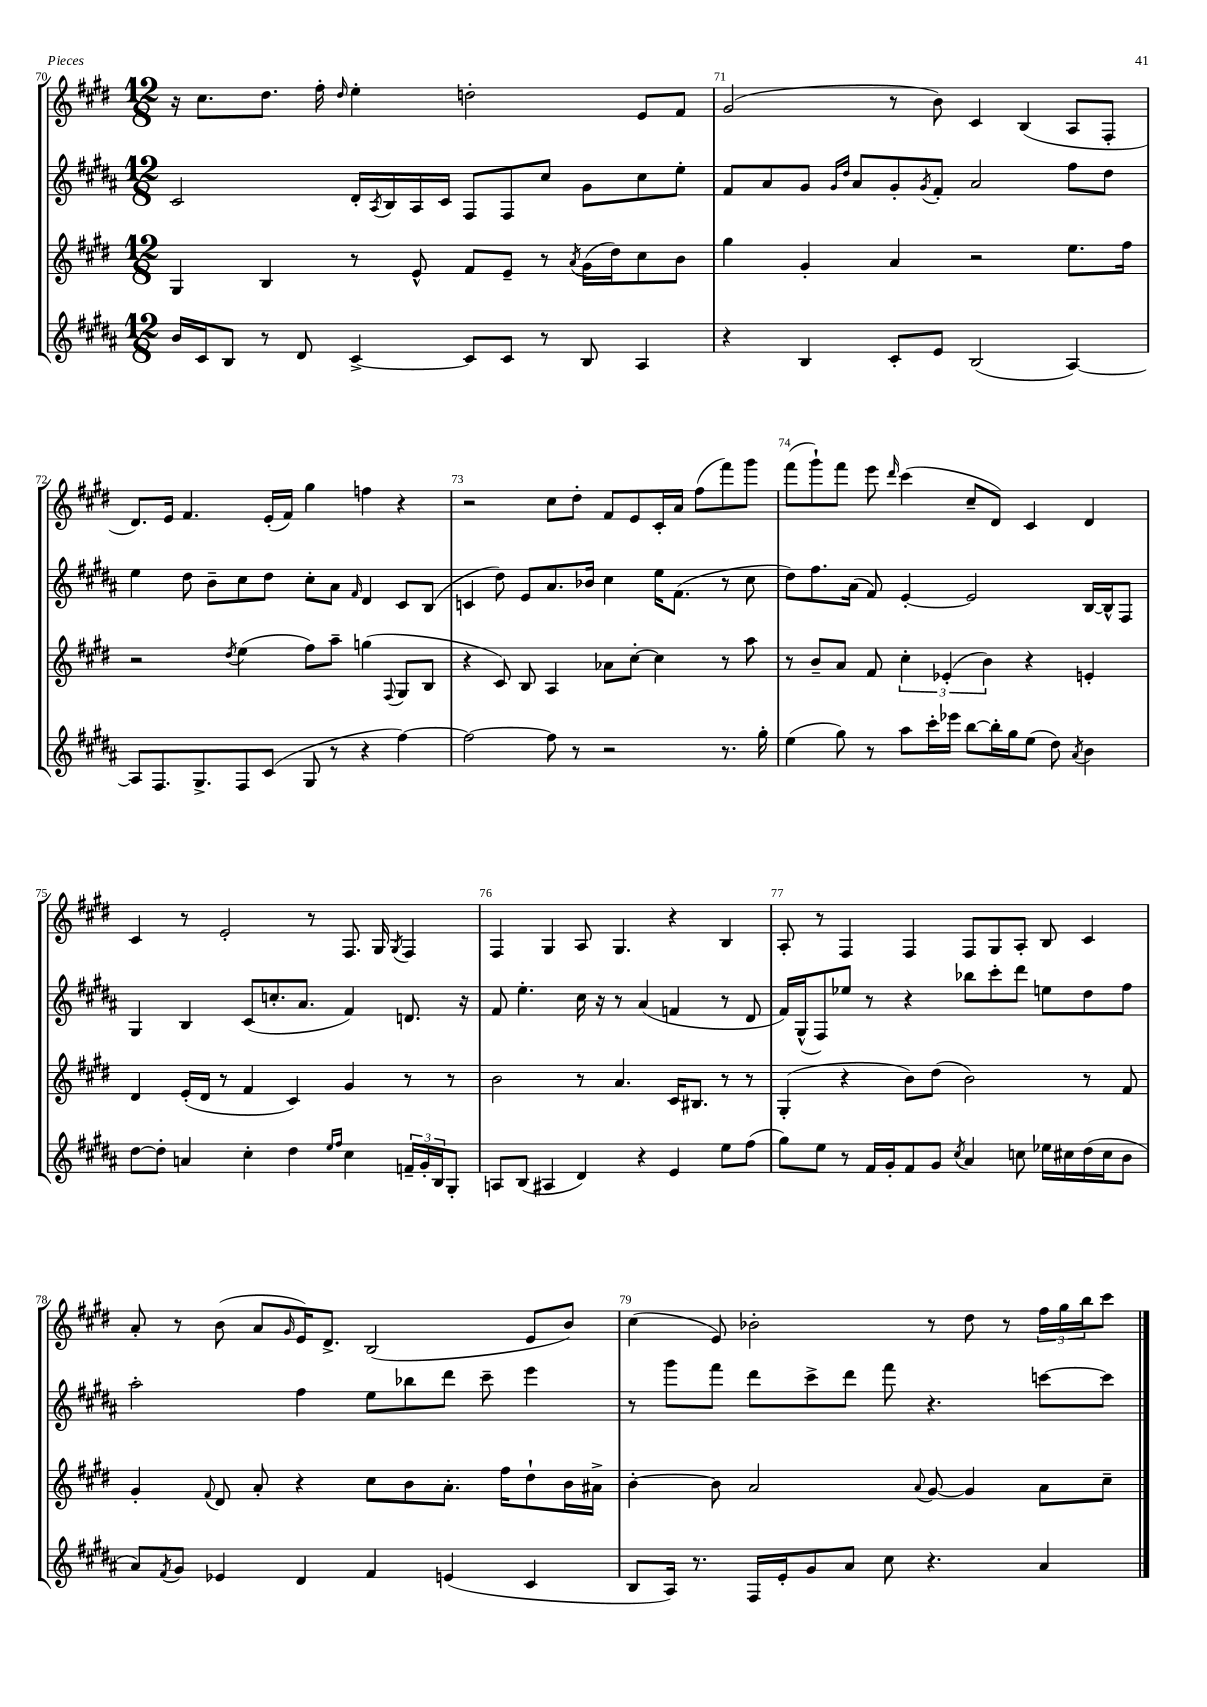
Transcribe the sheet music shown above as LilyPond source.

<<
\new StaffGroup <<
\new Staff = "s0" {
    \clef treble \key e \major \numericTimeSignature \time 12/8
    r16 cis''8. dis''8. fis''16-. \grace { dis''16 } e''4-. d''2-. e'8 fis'8 |
    gis'2( r8 b'8) cis'4 b4( a8 fis8-. |
    dis'8.) e'16 fis'4. e'16-.( fis'16) gis''4 f''4 r4 |
    r2 cis''8 dis''8-. fis'8 e'8 cis'16-. a'16 fis''8( fis'''8) gis'''8 |
    fis'''8( gis'''8-!) fis'''8 e'''8 \grace { dis'''16 } cis'''4( cis''8-- dis'8) cis'4 dis'4 |
    cis'4 r8 e'2-. r8 fis8. gis16 \acciaccatura { gis8 } fis4 |
    fis4 gis4 a8 gis4. r4 b4 |
    a8-. r8 fis4 fis4 fis8 gis8 a8-. b8 cis'4 |
    a'8-. r8 b'8( a'8 \grace { gis'16 } e'16) dis'8.-> b2( e'8 b'8) |
    cis''4( e'8) bes'2-. r8 dis''8 r8 \tuplet 3/2 { fis''16 gis''16 b''16 } cis'''8 \bar "|." |
}
\new Staff = "s1" {
    \clef treble \key b \major \numericTimeSignature \time 12/8
    cis'2 dis'16-. \acciaccatura { ais8 } b16 ais16 cis'16 fis8 fis8 cis''8 gis'8 cis''8 e''8-. |
    fis'8 ais'8 gis'8 \grace { gis'16 dis''16 } ais'8 gis'8-. \acciaccatura { gis'8 } fis'8-. ais'2 fis''8 dis''8 |
    e''4 dis''8 b'8-- cis''8 dis''8 cis''8-. ais'8 \grace { fis'16 } dis'4 cis'8 b8( |
    c'4 dis''8) e'8 ais'8. bes'16 cis''4 e''16 fis'8.( r8 cis''8 |
    dis''8) fis''8. ais'16( fis'8) e'4~-. e'2 b16~ b16-^ fis8 |
    gis4 b4 cis'8( c''8.-. ais'8. fis'4) d'8. r16 |
    fis'8 e''4.-. cis''16 r16 r8 ais'4( f'4 r8 dis'8 |
    fis'16) gis16-^( fis8) ees''8 r8 r4 bes''8 cis'''8-. dis'''8 e''8 dis''8 fis''8 |
    ais''2-. fis''4 e''8 bes''8 dis'''8 cis'''8-- e'''4 |
    r8 gis'''8 fis'''8 dis'''8 cis'''8-> dis'''8 fis'''8 r4. c'''8~ c'''8 \bar "|." |
}
\new Staff = "s2" {
    \clef treble \key e \major \numericTimeSignature \time 12/8
    gis4 b4 r8 e'8-^ fis'8 e'8-- r8 \acciaccatura { a'8 } gis'16( dis''16) cis''8 b'8 |
    gis''4 gis'4-. a'4 r2 e''8. fis''16 |
    r2 \acciaccatura { dis''8 } e''4( fis''8) a''8-- g''4( \appoggiatura { fis8 } gis8 b8 |
    r4 cis'8) b8 a4 aes'8 cis''8~-. cis''4 r8 a''8 |
    r8 b'8-- a'8 fis'8 \tuplet 3/2 { cis''4-. ees'4-.( b'4) } r4 e'4-. |
    dis'4 e'16-.( dis'16 r8 fis'4 cis'4) gis'4 r8 r8 |
    b'2 r8 a'4. cis'16 bis8. r8 r8 |
    gis4-.( r4 b'8) dis''8( b'2) r8 fis'8 |
    gis'4-. \appoggiatura { fis'8 } dis'8 a'8-. r4 cis''8 b'8 a'8.-. fis''16 dis''8-! b'16 ais'16-> |
    b'4~-. b'8 a'2 \appoggiatura { a'8 } gis'8~ gis'4 a'8 cis''8-- \bar "|." |
}
\new Staff = "s3" {
    \clef treble \key b \major \numericTimeSignature \time 12/8
    b'16 cis'16 b8 r8 dis'8 cis'4~-> cis'8 cis'8 r8 b8 ais4 |
    r4 b4 cis'8-. e'8 b2( ais4~) |
    ais8 fis8. gis8.-> fis8 cis'8( gis8 r8 r4 fis''4~) |
    fis''2~ fis''8 r8 r2 r8. gis''16-. |
    e''4( gis''8) r8 ais''8 cis'''16-. ees'''16 b''8~ b''16-. gis''16 e''8( dis''8) \acciaccatura { ais'8 } b'4 |
    dis''8~ dis''8-. a'4 cis''4-. dis''4 \grace { e''16 fis''16 } cis''4 \tuplet 3/2 { f'16-- gis'16-. b16 } gis8-. |
    a8 b8( ais4 dis'4) r4 e'4 e''8 fis''8( |
    gis''8) e''8 r8 fis'16 gis'16-. fis'8 gis'8 \acciaccatura { cis''8 } ais'4 c''8 ees''16 cis''16 dis''16( cis''16 b'8 |
    ais'8) \acciaccatura { fis'8 } gis'8 ees'4 dis'4 fis'4 e'4( cis'4 |
    b8 ais16) r8. fis16 e'16-. gis'8 ais'8 cis''8 r4. ais'4 \bar "|." |
}
>>
>>
\layout { \context { \Score currentBarNumber = #70 \override BarNumber.break-visibility = ##(#f #t #t) barNumberVisibility = #all-bar-numbers-visible } }
